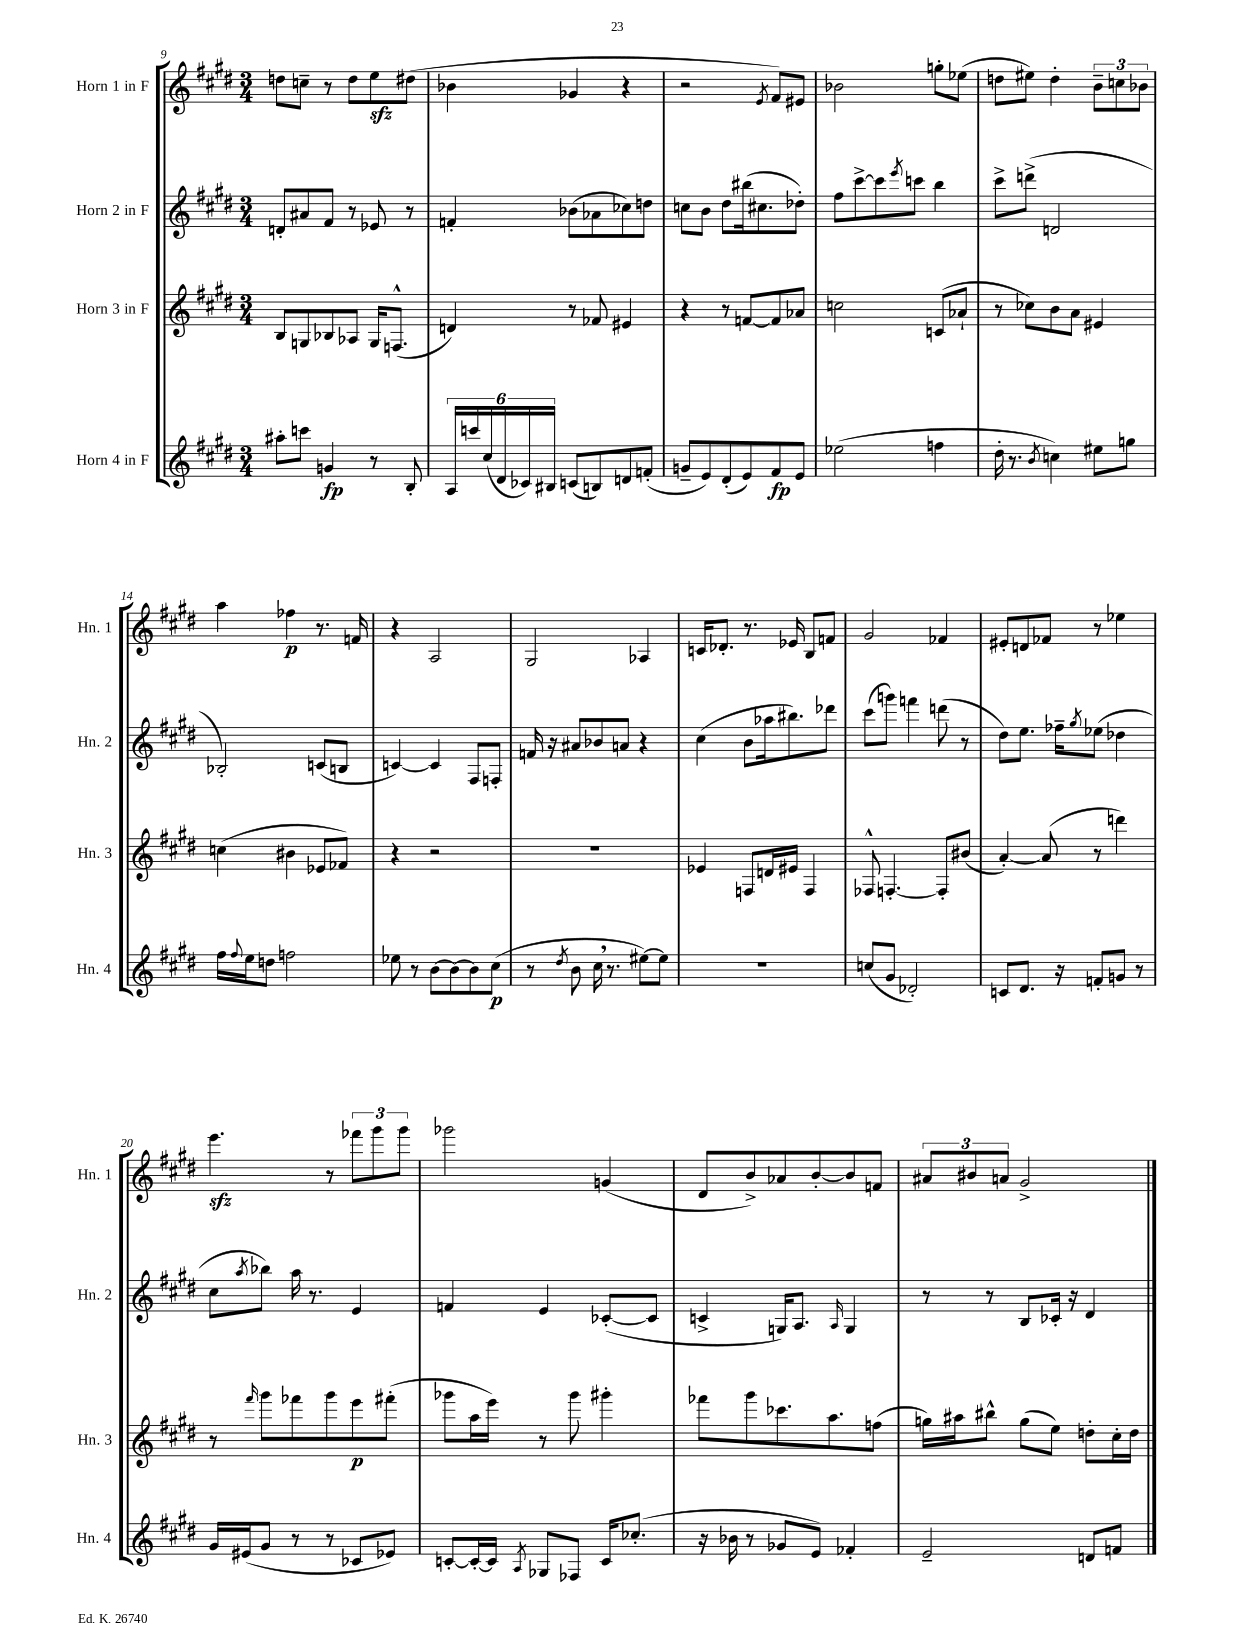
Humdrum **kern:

**kern	**kern	**kern	**kern
*staff4	*staff3	*staff2	*staff1
*clefG2	*clefG2	*clefG2	*clefG2
*k[f#c#g#d#]	*k[f#c#g#d#]	*k[f#c#g#d#]	*k[f#c#g#d#]
*M3/4	*M3/4	*M3/4	*M3/4
8aa#'\L	8B/L	8d'/L	8dd\L
8ccc\J	8G/	8a#/	8cc~\J
4g/	8B-/	8f#/J	8r
.	8A-/J	8r	8dd\L
8r	16G/LK	8e-/	8ee\
.	(8.F^^/J	.	.
8B'/	.	8r	(8dd#\J
=	=	=	=
24A/LL	4d/)	4f'/	4b-\
24ccc/	.	.	.
(24cc#/	.	.	.
24d#/	.	.	.
24c-/)	.	.	.
24B#/JJ	.	.	.
(8c/L	8r	(8b-\L	4g-/
8B/)	8f-/	8a-\	.
8d/	4e#/	8cc-\)	4r
(8f'/J	.	8dd\J	.
=	=	=	=
8g~/L	4r	8cc\L	2r
8e/)	.	8b\J	.
(8d#'/	8r	8dd#\L	.
8e/)	[8f/L	(16bb#\k	.
.	.	8.cc#\	.
.	.	.	8qe/
8f#/	8f/]	.	8f#/L)
8e/J	8a-/J	8dd-'\J)	8e#/J
=	=	=	=
(2ee-\	2cc\	8ff#\L	2b-\
.	.	[8ccc#^\	.
.	.	8ccc#\]	.
.	.	8qeee/	.
.	.	8ccc\J	.
4ff\	(8c/L	4bb\	8gg'\L
.	8a-`/J	.	(8ee-\J
=	=	=	=
16dd#'\	8r	8ccc#^\L	8dd\L
8.r	.	.	.
.	8cc-\L)	(8ddd^\J	8ee#\J)
8qb/	.	.	.
4cc\)	8b\	2d/	4dd'\
.	8a\J	.	.
8ee#\L	4e#/	.	12b~\L
.	.	.	12cc\
8gg\J	.	.	.
.	.	.	12b-\J
=	=	=	=
16ff#\LL	(4cc\	2B-'/)	4aa\
8qqff#/	.	.	.
16ee\J	.	.	.
8dd\J	.	.	.
2ff\	4b#\	.	4ff-\
.	8e-/L	(8c/L	8.r
.	8f-/J)	8B/J	.
.	.	.	16f/
=	=	=	=
8ee-\	4r	[4c/)	4r
8r	.	.	.
[8b\L	2r	4c/]	2A/
8b\_	.	.	.
8b\]	.	8F#/L	.
(8cc#\J	.	8F'/J	.
=	=	=	=
8r	2.r	16f/	2G#/
.	.	16r	.
8qdd#/	.	.	.
8b\	.	8a#/L	.
16cc#\	.	8b-/	.
8.r	.	.	.
.	.	8a/J	.
[8ee#\L)	.	4r	4A-/
8ee#\]J	.	.	.
=	=	=	=
2.r	4e-/	(4cc#\	16c/LK
.	.	.	8.d-'/J
.	8F/L	8b\L	8.r
.	16d/L	16aa-\k	.
.	16e#/JJ	8.bb#\)	16e-/
.	4F/	.	8B/L
.	.	8ddd-\J	8f/J
=	=	=	=
(8cc/L	8F-^^/	(8ccc#\L	2g#/
8g#/J	[4.F'/	8ggg\J)	.
2d-'/)	.	4fff\	.
.	8F'/]L	(8ddd\	4f-/
.	(8b#/J	8r	.
=	=	=	=
8c/L	[4a'/)	8dd#\L)	8e#'/L
8.d#/J	.	8.ee\J	8d/
.	(8a/]	.	8f-/J
16r	.	16ff-~\LK	.
.	.	8qgg#/	.
8f'/L	8r	(8ee-\J	8r
8g/J	4ddd\)	4dd-\	4ee-\
8r	.	.	.
=	=	=	=
16g#/LL	8r	8cc#\L	4.eee\
(16e#/J	.	.	.
.	16qqfff#/	8qaa/	.
8g#/J	8ggg#\L	8bb-\J)	.
8r	8fff-\	16aa\	.
.	.	8.r	.
8r	8ggg#\	.	8r
8c-/L	8eee\	4e/	12fff-\L
.	.	.	12ggg#\
8e-/J)	(8fff#'\J	.	.
.	.	.	12ggg#\J
=	=	=	=
[8c'/L	8ggg-\L	4f/	2ggg-\
16c'/_L	16aa\L	.	.
16c/]JJ	16eee\JJ)	.	.
8qA/	.	.	.
8G-/L	8r	4e/	.
8F-/J	8ggg-\	.	.
16c/LK	4ggg#'\	([8c-'/L	(4g/
(8.cc-'/J	.	.	.
.	.	8c-/]J	.
=	=	=	=
16r	8fff-\L	4c^/	8d#/L
16b-\	.	.	.
8r	8ggg#\	.	8b^/)
8g-/L	8.ccc-\	16G/LK)	8a-/
.	.	8.A/J	.
8e/J)	.	.	[8b'/
.	8.aa\	.	.
.	.	16qqA/	.
4f-'/	.	4G/	8b/]
.	(8ff\J	.	8f/J
=	=	=	=
2e~/	16gg\LL)	8r	12a#/L
.	16aa#\J	.	.
.	.	.	12b#/
.	8bb#^^\J	8r	.
.	.	.	12a/J
.	(8gg\L	8B/L	2g#^/
.	8ee\J)	16c-'/Jk	.
.	.	16r	.
8d/L	8dd'\L	4d#/	.
8f/J	16cc#'\L	.	.
.	16dd\JJ	.	.
==	==	==	==
*-	*-	*-	*-
